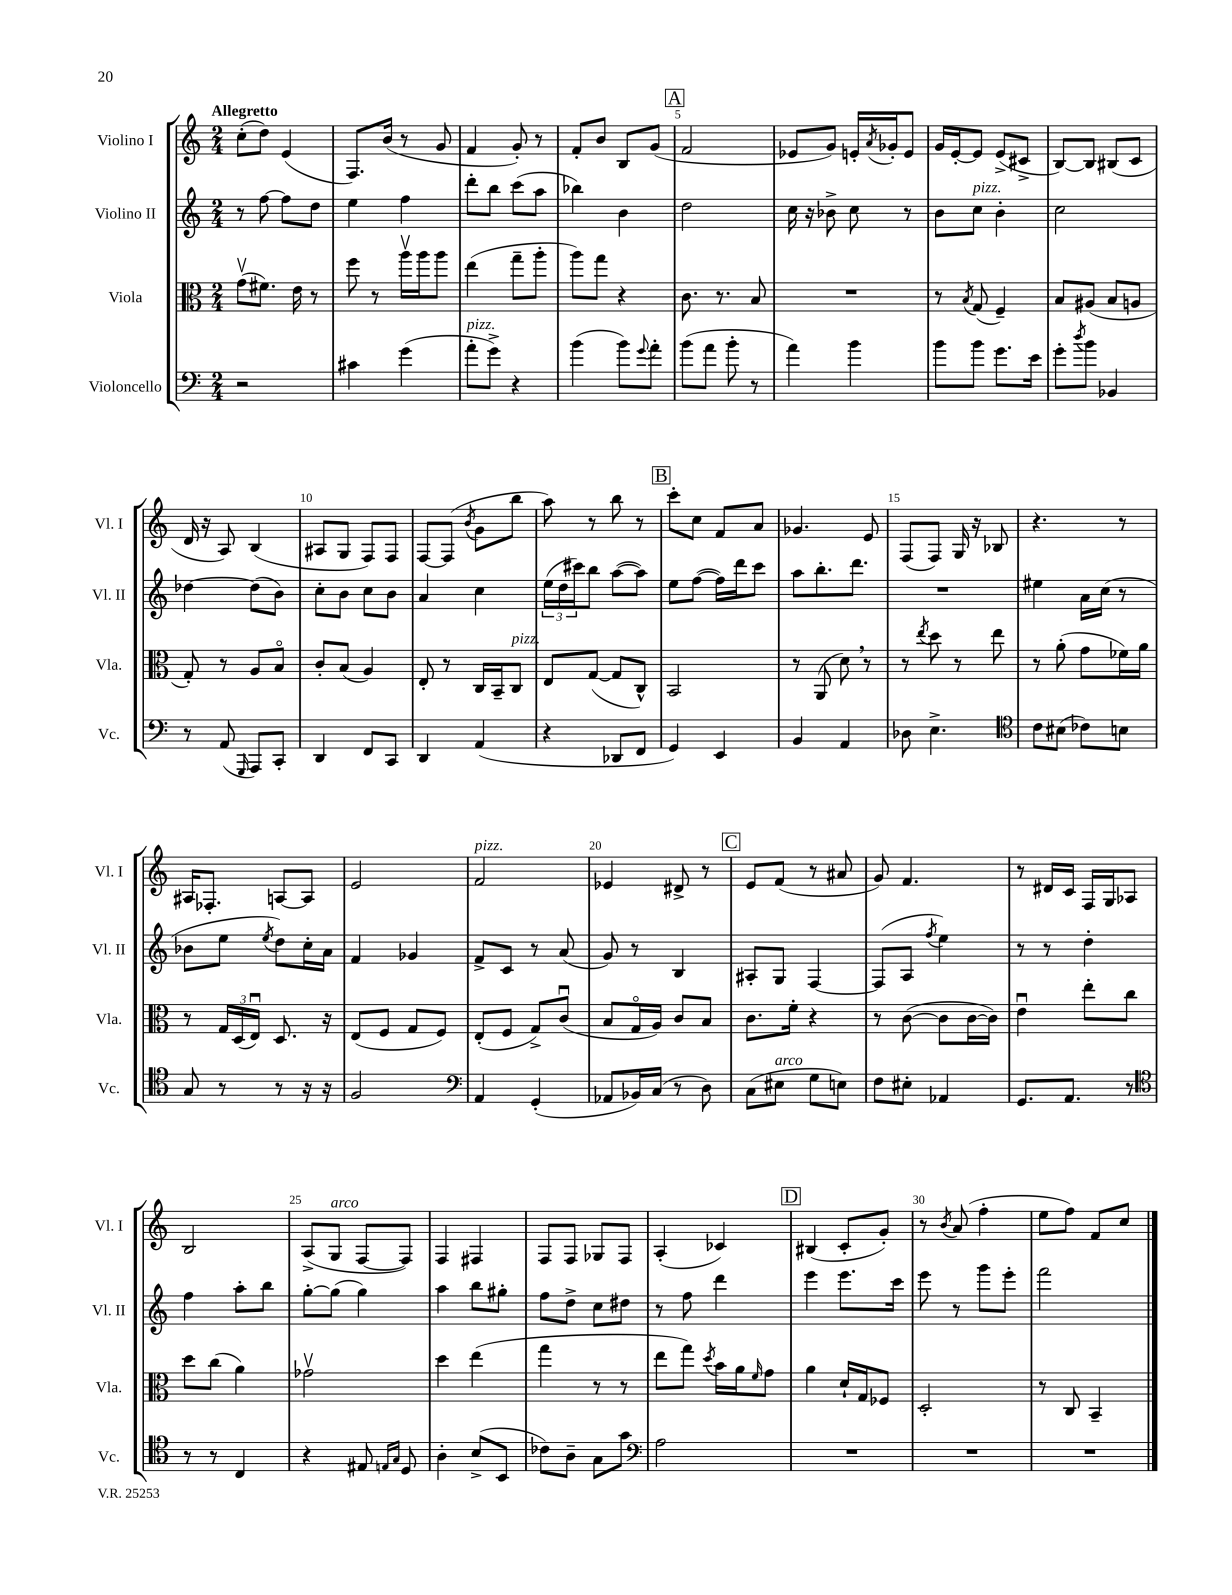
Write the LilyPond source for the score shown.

<<
\new StaffGroup <<
\new Staff = "s0" \with { instrumentName = "Violino I" shortInstrumentName = "Vl. I" } {
    \clef treble \key c \major \numericTimeSignature \time 2/4 \tempo "Allegretto"
    c''8-.( d''8) e'4( |
    f8.) b'16( r8 g'8 |
    f'4 g'8-.) r8 |
    f'8-. b'8 b8 g'8( |
    \mark \markup { \box "A" } f'2 |
    ees'8 g'8) e'16-. \acciaccatura { a'8 } ges'16-. e'8 |
    g'16 e'16~-. e'8 e'8->( cis'8-> |
    b8~) b8 bis8( c'8 |
    d'16 r16 a8) b4( |
    ais8 g8 f8) f8 |
    f8~ f8( \acciaccatura { b'8 } g'8 b''8 |
    a''8) r8 b''8 r8 |
    \mark \markup { \box "B" } c'''8-. c''8 f'8 a'8 |
    ges'4. e'8 |
    f8( f8) g16 r16 bes8 |
    r4. r8 |
    ais16 fes8.-. a8~ a8 |
    e'2 |
    f'2^\markup { \italic "pizz." } |
    ees'4 dis'8-> r8 |
    \mark \markup { \box "C" } e'8 f'8( r8 ais'8 |
    g'8) f'4. |
    r8 dis'16 c'16 f16 g16 aes8 |
    b2 |
    a8->( g8^\markup { \italic "arco" } f8~ f8) |
    f4 fis4 |
    f8 f8 ges8 f8 |
    a4-.( ces'4) |
    \mark \markup { \box "D" } bis4( c'8-. g'8-.) |
    r8 \acciaccatura { b'8 } a'8( f''4-. |
    e''8 f''8) f'8 c''8 \bar "|." |
}
\new Staff = "s1" \with { instrumentName = "Violino II" shortInstrumentName = "Vl. II" } {
    \clef treble \key c \major \numericTimeSignature \time 2/4
    r8 f''8~ f''8 d''8 |
    e''4 f''4 |
    d'''8-. b''8 c'''8( a''8 |
    bes''4) b'4 |
    \mark \markup { \box "A" } d''2 |
    c''16 r16 bes'8-> c''8 r8 |
    b'8 c''8^\markup { \italic "pizz." } b'4-. |
    c''2 |
    des''4~ des''8( b'8) |
    c''8-. b'8 c''8 b'8 |
    a'4 c''4 |
    \tuplet 3/2 { e''16( d''16 cis'''16) } b''8 a''8~( a''8) |
    \mark \markup { \box "B" } e''8 f''8~( f''16) d'''16 c'''8 |
    a''8 b''8.-. d'''8. |
    R2 |
    eis''4 a'16 c''16( r8 |
    bes'8 e''8 \acciaccatura { e''8 } d''8) c''16-. a'16 |
    f'4 ges'4 |
    f'8-> c'8 r8 a'8( |
    g'8) r8 b4 |
    \mark \markup { \box "C" } ais8-. g8 f4~ |
    f8( a8 \acciaccatura { f''8 } e''4) |
    r8 r8 d''4-. |
    f''4 a''8-. b''8 |
    g''8~-. g''8( g''4) |
    a''4 b''8 gis''8-. |
    f''8 d''8-> c''8 dis''8 |
    r8 f''8 d'''4 |
    \mark \markup { \box "D" } e'''4 e'''8. c'''16 |
    e'''8 r8 g'''8 e'''8-. |
    f'''2 \bar "|." |
}
\new Staff = "s2" \with { instrumentName = "Viola" shortInstrumentName = "Vla." } {
    \clef alto \key c \major \numericTimeSignature \time 2/4
    g'8\upbow( fis'8.) e'16 r8 |
    f''8 r8 a''16\upbow a''16 a''8 |
    e''4( g''8-- a''8-. |
    a''8) g''8 r4 |
    \mark \markup { \box "A" } c'8. r8. b8 |
    R2 |
    r8 \acciaccatura { b8 } g8( f4--) |
    b8 ais8( b8 a8 |
    g8-.) r8 a8 b8\flageolet |
    c'8-. b8( a4) |
    e8-. r8 c16 b,16-- c8^\markup { \italic "pizz." } |
    e8 g8~( g8 c8-^) |
    \mark \markup { \box "B" } b,2 |
    r8 a,8( d'8) \breathe r8 |
    r8 \acciaccatura { e''8 } d''8 r8 e''8 |
    r8 a'8-.( g'8 fes'16) a'16 |
    r8 \tuplet 3/2 { g16 d16( e16\downbow) } d8. r16 |
    e8( f8 g8 f8) |
    e8-.( f8 g8->) c'8\downbow( |
    b8 g16\flageolet a16) c'8 b8 |
    \mark \markup { \box "C" } c'8. f'16-. r4 |
    r8 c'8~( c'8 c'16~ c'16) |
    e'4\downbow e''8-. c''8 |
    d''8 c''8( a'4) |
    ges'2\upbow |
    d''4 e''4( |
    g''4 r8 r8 |
    e''8 g''8) \acciaccatura { d''8 } b'16 a'16 \grace { f'16 } g'8 |
    \mark \markup { \box "D" } a'4 d'16-! g16 fes8 |
    d2-. |
    r8 c8 b,4-- \bar "|." |
}
\new Staff = "s3" \with { instrumentName = "Violoncello" shortInstrumentName = "Vc." } {
    \clef bass \key c \major \numericTimeSignature \time 2/4
    r2 |
    cis'4 g'4( |
    a'8-.^\markup { \italic "pizz." } g'8->) r4 |
    b'4( b'8) \appoggiatura { g'8 } a'8-. |
    \mark \markup { \box "A" } b'8( a'8 b'8-. r8 |
    a'4) b'4 |
    b'8 b'8 g'8. e'16 |
    g'8-. \acciaccatura { d''8 } b'8 bes,4 |
    r8 a,8( \grace { g,,16 } a,,8) c,8-. |
    d,4 f,8 c,8 |
    d,4 a,4( |
    r4 des,8 f,8 |
    \mark \markup { \box "B" } g,4) e,4 |
    b,4 a,4 |
    des8 e4.-> |
    \clef tenor c'8 bis8( ces'8) b8 |
    g8 r8 r8 r16 r16 |
    f2 |
    \clef bass a,4 g,4-.( |
    aes,8 bes,16) c16( r8 d8) |
    \mark \markup { \box "C" } c8( eis8^\markup { \italic "arco" } g8 e8) |
    f8 eis8-. aes,4 |
    g,8. a,8. r8 |
    \clef tenor r8 r8 c4 |
    r4 eis8 \grace { e16 g16 } d8 |
    a4-. b8->( b,8 |
    ces'8) a8-- g8 g'8 |
    \clef bass a2 |
    \mark \markup { \box "D" } R2 |
    R2 |
    R2 \bar "|." |
}
>>
>>
\layout { \context { \Score \override BarNumber.break-visibility = ##(#f #t #t) barNumberVisibility = #(every-nth-bar-number-visible 5) } }
